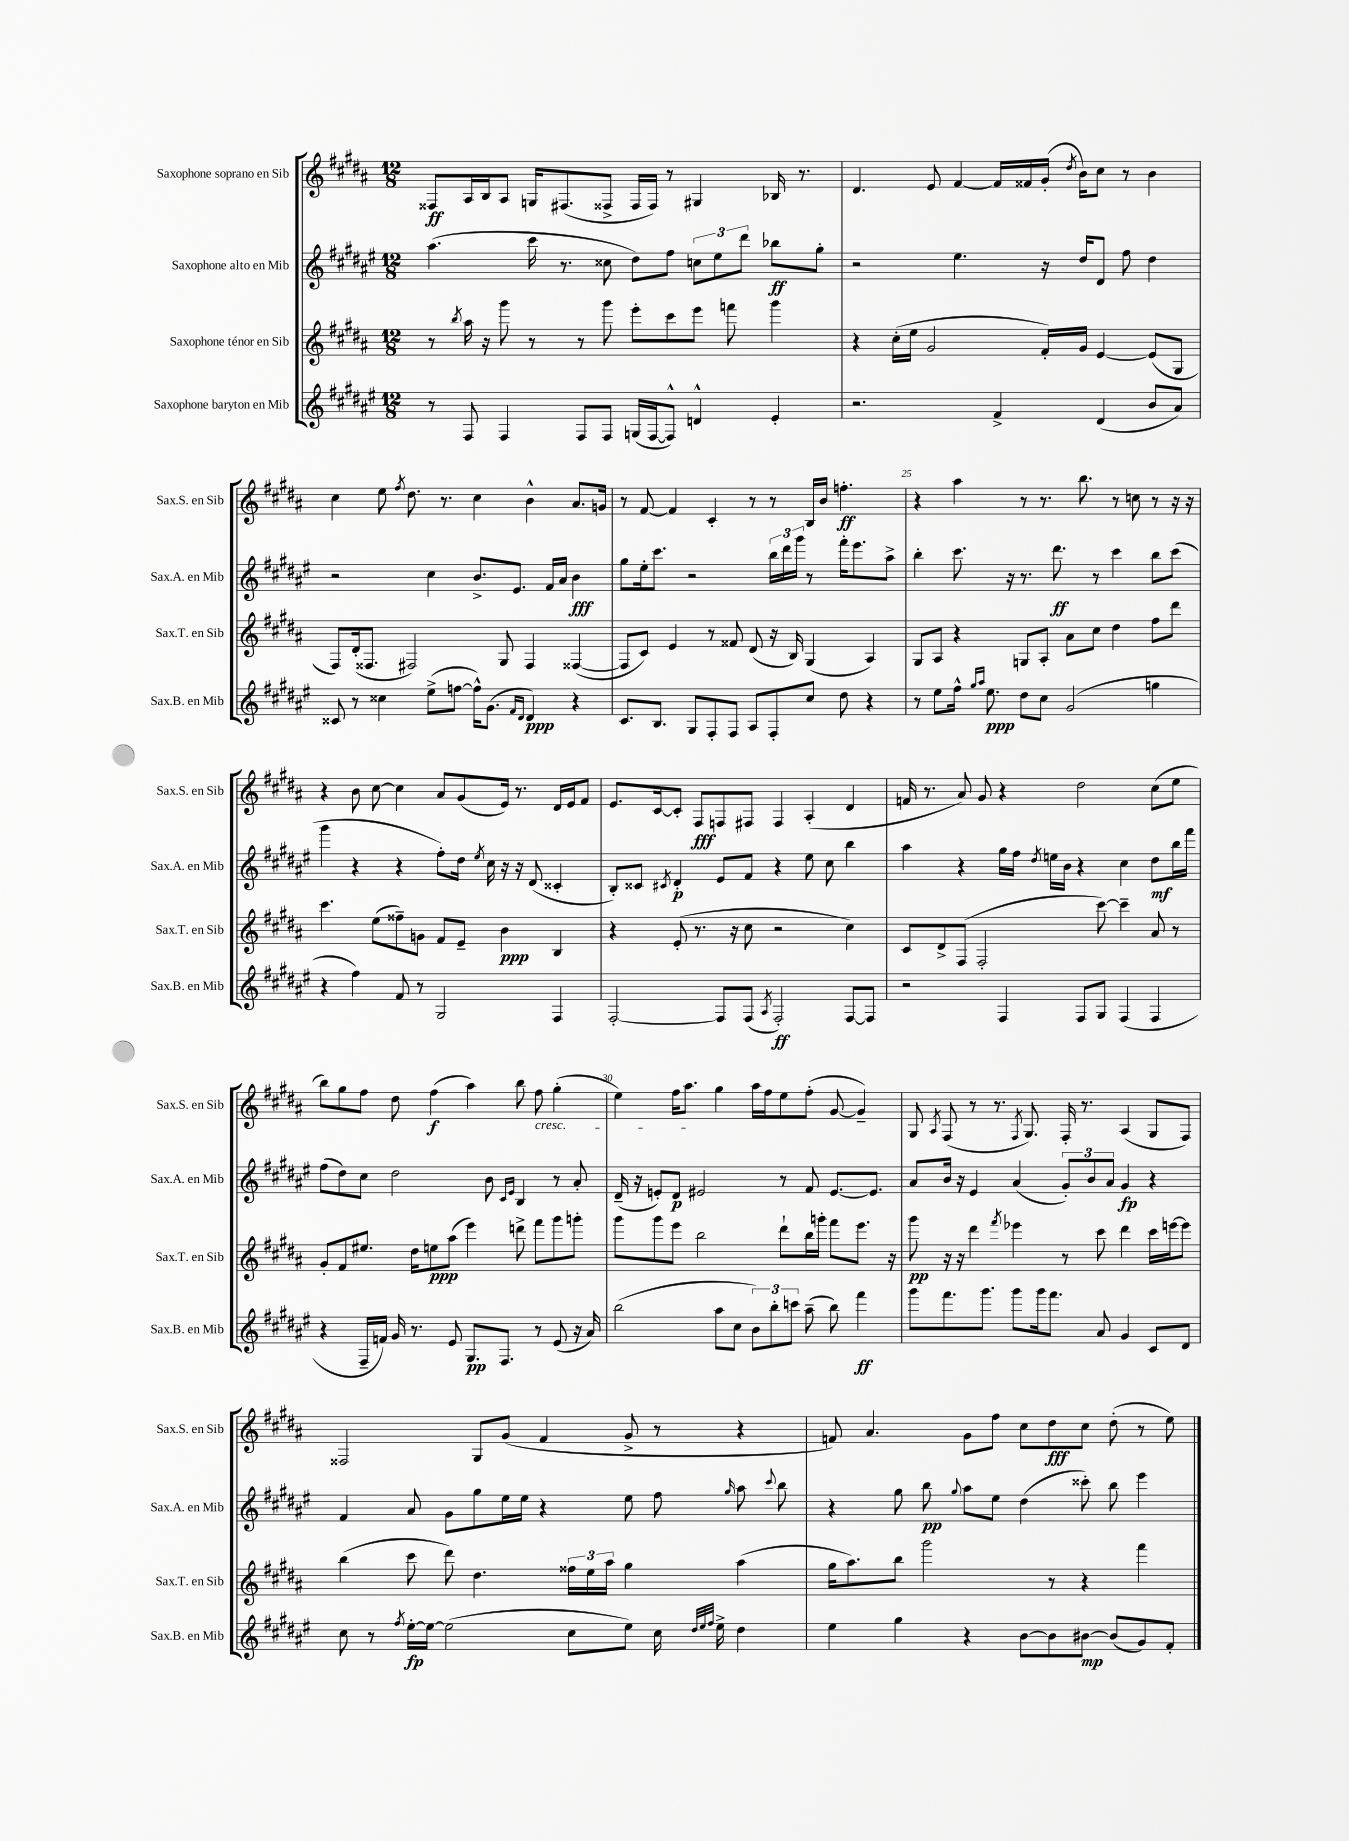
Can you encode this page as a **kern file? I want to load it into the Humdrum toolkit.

**kern	**kern	**kern	**kern
*staff4	*staff3	*staff2	*staff1
*clefG2	*clefG2	*clefG2	*clefG2
*k[f#c#g#d#a#e#]	*k[f#c#g#d#a#]	*k[f#c#g#d#a#e#]	*k[f#c#g#d#a#]
*M12/8	*M12/8	*M12/8	*M12/8
8r	8r	(4.aa#	8F##
.	8qbb	.	.
8F#	16aa#	.	16A#
.	16r	.	16B
4F#	8ggg#	.	8A#
.	8r	16ccc#	16G
.	.	8.r	(8.F#
8F#	8r	.	.
8F#	8ggg#	8cc##	8F##^
(16G	8eee'	8dd#)	16F##
[16F#	.	.	16F##)
8F#^^])	8ccc#	8ff#	8r
4d^^	8eee	12cc	4G#
.	.	12ee#	.
.	8fff	.	.
.	.	12ddd#	.
4e#'	4ggg#	8bb-	16B-
.	.	.	8.r
.	.	8gg#'	.
=	=	=	=
2.r	4r	2r	4.d#
.	(16cc#'	.	.
.	16ee	.	.
.	2g#	.	8e
.	.	4.ee#	[4f#
4f#^	.	.	16f#]
.	.	.	16f##
.	16f#')	16r	(16g#'
.	.	.	8qdd#
.	16g#	16dd#	16b)
(4d#	[4e	8d#	8cc#
.	.	8ff#	8r
8b	(8e]	4dd#	4b
8a#)	8G#	.	.
=	=	=	=
8c##	8F#)	2r	4cc#
8r	(16d#'	.	.
.	8.F##	.	.
4cc##	.	.	8ee
.	.	.	8qff#
.	2F#)	.	8.dd#
(8ee#^	.	4cc#	.
.	.	.	8.r
[8ff	.	.	.
16ff^^])	.	8.b^	4cc#
(8.g#	.	.	.
.	8G#	.	.
.	.	8.e#	.
16qqf#	.	.	.
16qqd#	.	.	.
4d#)	4F#	.	4b^^
.	.	16f#	.
.	.	16a#	.
4r	([4F##	4b	8.a#
.	.	.	16g
=	=	=	=
8.c#	8F##]	8gg#	8r
.	8c#)	16ee#'	[8f#
8.B	.	8.ccc#	.
.	4e	.	4f#]
8G#	.	2r	.
8F#'	8r	.	4c#'
8F#	8f##	.	.
8A#	(8d#	.	8r
8F#'	16r	24bb	8r
.	.	24ddd#	.
.	16B)	.	.
.	.	24ggg#	.
8cc#	(4G#	8r	16B
.	.	.	16b
8dd#	.	16fff#'	4.ff'
.	.	8.eee#	.
4r	4A#)	.	.
.	.	8aa#^	.
=	=	=	=
8r	8G#	4bb'	4r
8ee#	8A#	.	.
16ff#^^	4r	8.ccc#	4aa#
16qqgg#	.	.	.
16qqaa#	.	.	.
8.ee#	.	.	.
.	.	16r	.
8dd#	8G	8.r	8r
8cc#	8A#'	.	8.r
.	.	8.ddd#	.
(2g#	8a#	.	.
.	.	.	8.bb
.	8cc#	8r	.
.	4dd#	4ccc#	8r
.	.	.	8cc
4gg	8ff#	8bb	8r
.	8ddd#	(8ccc#	16r
.	.	.	16r
=	=	=	=
4r	4.ccc#	4ggg#	4r
4ff#)	.	4r	8b
.	(8ee	.	[8cc#
8f#	8ff##~)	4r	4cc#]
8r	8g	.	.
2G#	8f#	8ff#')	8a#
.	8e~	16dd#	(8g#
.	.	8qee#	.
.	.	16cc#	.
.	4b	16r	16e)
.	.	16r	8.r
.	.	(8d#	.
4F#	4B	4c##'	16d#
.	.	.	16e
.	.	.	8f#
=	=	=	=
[2F#'	4r	8B')	8.e
.	.	8c##	.
.	.	.	[16c#
.	.	8qc#	.
.	(8e'	4d#'	8c#']
.	8.r	.	8F#
8F#]	.	8e#	8F
.	16r	.	.
(8F#	8cc#	8f#	8F#
8qA#	.	.	.
2F#')	2r	4r	4F#
.	.	8ee#	(4A#'
.	.	8cc#	.
[8F#	4cc#)	4bb	4d#
8F#]	.	.	.
=	=	=	=
2r	8c#	4aa#	16f
.	.	.	8.r
.	8d#^	.	.
.	(8F#	4r	8a#)
.	2F#'	.	8g#
4F#	.	16gg#	4r
.	.	16ff#	.
.	.	8qdd#	.
.	.	16ee	.
.	.	16b	.
8F#	.	4r	2dd#
8G#	[8ccc#)	.	.
(4F#	4ccc#~]	4cc#	.
4F#	8a#	8dd#	(8cc#
.	8r	16bb	8ee
.	.	16fff#	.
=	=	=	=
4r	8g#'	(8ff#	8bb)
.	8f#	8dd#)	8gg#
16F#~	8.ee#	8cc#	8ff#
16f)	.	.	.
16g#	.	2dd#	8dd#
8.r	16dd#	.	.
.	8ee	.	(4ff#
8e#	(8aa#	.	.
8.G#	4eee)	.	4aa#)
.	.	8b	.
8.F#	.	.	.
.	.	16qqc#	.
.	.	16qqe#	.
.	8ddd^	4B	8bb
8r	8fff#	.	8ff#
(8e#	8ggg#	8r	(4gg#'
16r	8ggg'	8a#'	.
16a#)	.	.	.
=	=	=	=
(2bb	8ggg#	(16d#~	4ee)
.	.	16r	.
.	8ggg#	8e')	.
.	8eee	8d#	16ff#
.	.	.	8.aa#
.	2bb	2e#	.
8aa#	.	.	4gg#
8cc#	.	.	.
12b)	.	.	16aa#
.	.	.	16ff#
12bb'	.	.	.
.	8ddd#`	8r	8ee
12ccc	.	.	.
(8aa#~	16bb	8f#	(8ff#'
.	16ggg'	.	.
8bb)	8fff#	[8.e#	[8g#
4fff#	8.eee	.	4g#~])
.	.	8.e#]	.
.	16r	.	.
=	=	=	=
8ggg#	8ggg#	8a#	8G#
.	.	.	8qA#
8.fff#	16r	16b	(8F#
.	16r	16r	.
.	4ddd#	4e#	8r
8.ggg#	.	.	.
.	.	.	8.r
.	8qfff#	.	.
8ggg#	4eee-	(4a#	.
.	.	.	8qF#
.	.	.	8.G#)
16ggg#	.	.	.
8.fff#	.	.	.
.	8r	12g#')	16F#'
.	.	.	8.r
.	.	12b	.
8a#	8ccc#	.	.
.	.	12a#	.
4g#	4ddd#	4g#	(4A#
8c#	16ccc#	4r	8G#
.	[16eee	.	.
8d#	8eee]	.	8F#)
=	=	=	=
8cc#	(4bb	4f#	2F##
8r	.	.	.
8qff#	.	.	.
[16ee#'	8ccc#	8a#	.
16ee#_	.	.	.
(2ee#]	8ddd#)	8g#	.
.	4.dd#	8gg#	8G#
.	.	16ee#	(8g#
.	.	16ee#	.
.	.	4r	4f#
8cc#	24ff##	.	.
.	24ee	.	.
.	24aa#	.	.
8ee#)	4gg#	8ee#	8g#^
16cc#	.	8ff#	8r
32qqdd#	.	.	.
32qqee#	.	.	.
32qqff#	.	.	.
16ee#^	.	.	.
.	.	16qqgg#	.
4dd#	(4aa#	8aa#	4r
.	.	8qqccc#	.
.	.	8bb	.
=	=	=	=
4ee#	16gg#	4r	8f)
.	8.aa#)	.	.
.	.	.	4.a#
4gg#	8bb	8gg#	.
.	2ggg#	8bb	.
.	.	8qqgg#	.
4r	.	8aa#	8g#
.	.	8ee#	8ff#
[8b	.	(4dd#	8cc#
8b]	8r	.	8dd#
[8b#	4r	8ccc##')	8cc#
(8b#]	.	8bb	(8dd#'
8g#)	4fff#	4eee#	8r
8f#'	.	.	8ee)
==	==	==	==
*-	*-	*-	*-
